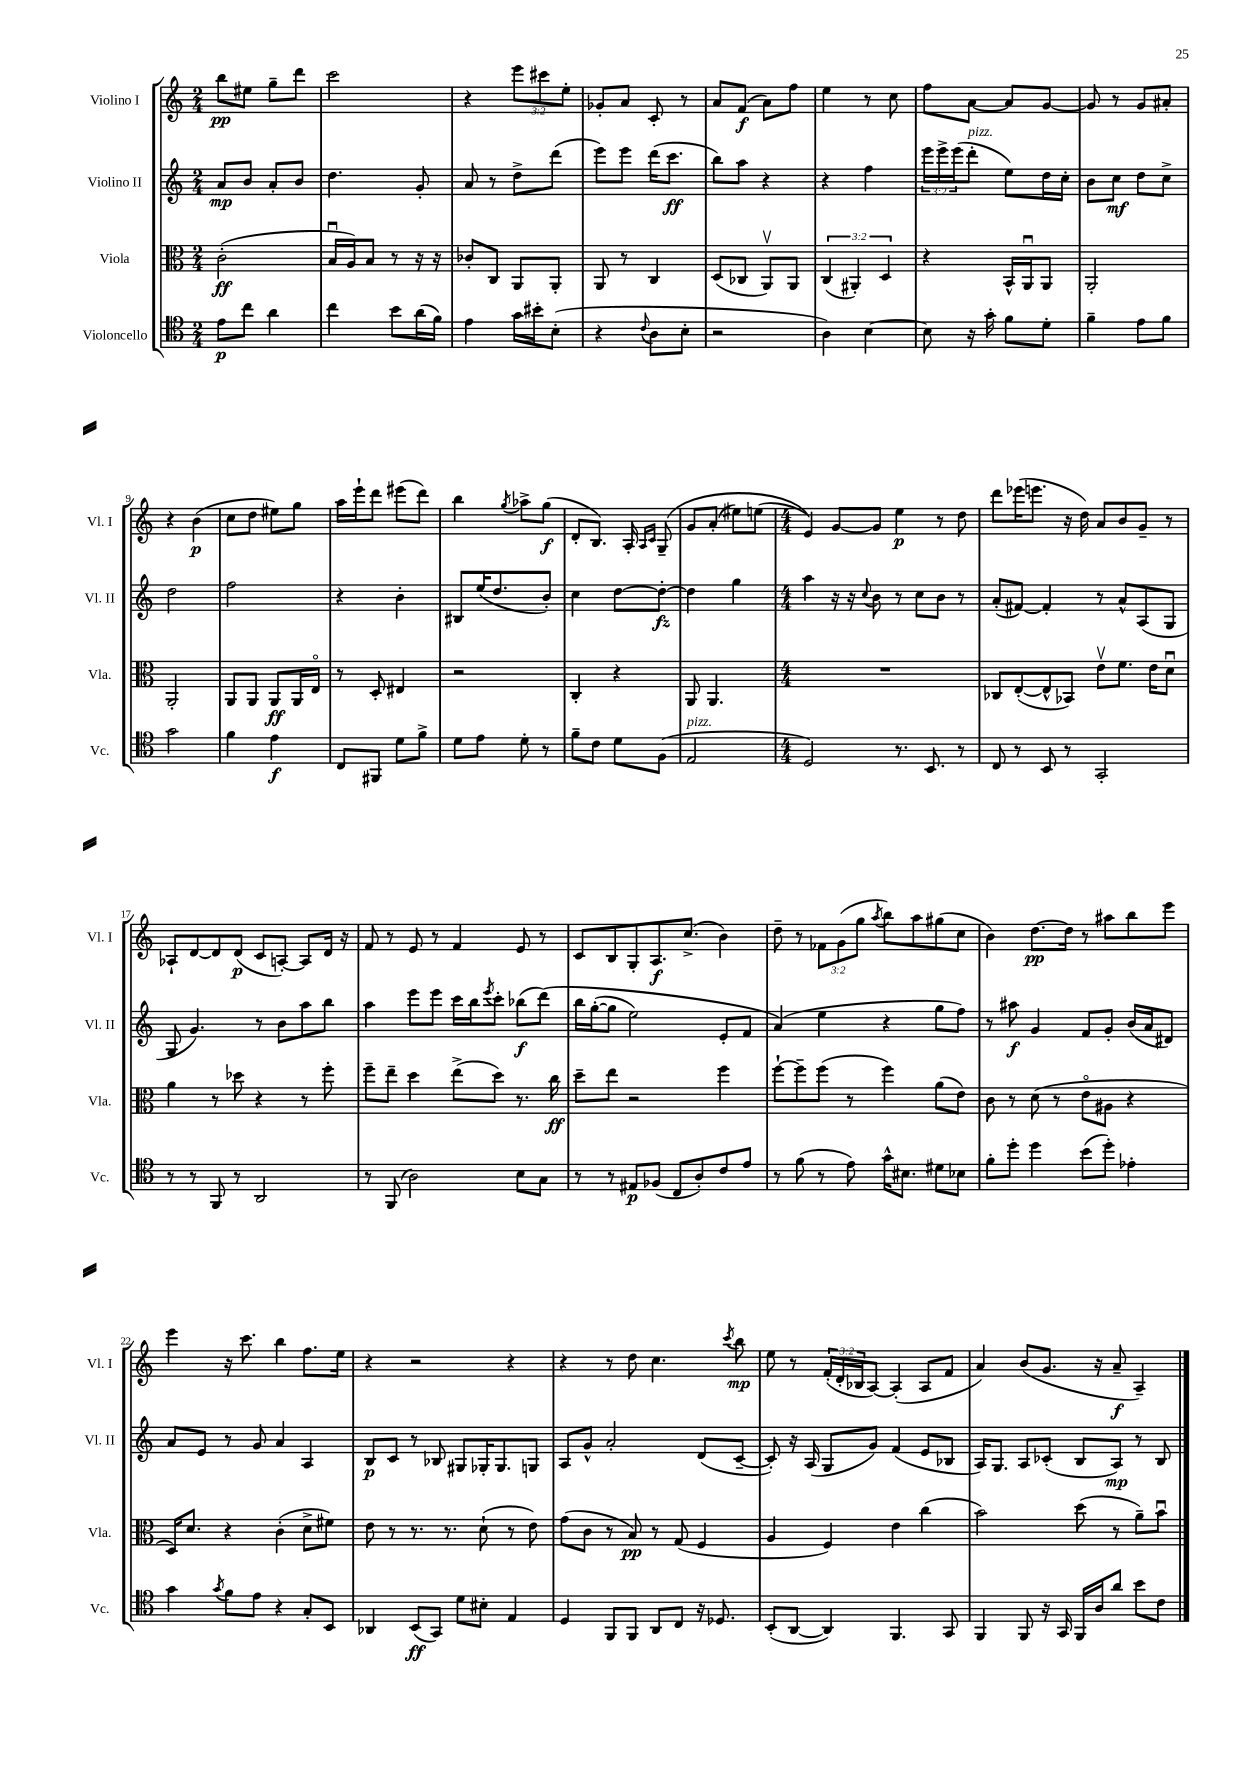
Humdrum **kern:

**kern	**kern	**kern	**kern
*staff4	*staff3	*staff2	*staff1
*clefC4	*clefC3	*clefG2	*clefG2
*k[]	*k[]	*k[]	*k[]
*M2/4	*M2/4	*M2/4	*M2/4
8e	(2c'	8a	8bb
8cc	.	8b	8ee#
4a	.	8a'	8gg~
.	.	8b	8ddd
=	=	=	=
4cc	16Bu	4.dd	2ccc
.	16A)	.	.
.	8B	.	.
8b	8r	.	.
(16a	16r	8g'	.
16f)	16r	.	.
=	=	=	=
4e	8c-'	8a	4r
.	8C	8r	.
16g	8AA	8dd^	12eee
16b#'	.	.	.
.	.	.	12ccc#
(8B'	8AA'	(8ddd	.
.	.	.	12ee'
=	=	=	=
4r	8AA	8eee)	8g-'
.	8r	8eee	8a
8qqc	.	.	.
8A	4C	(16ddd	8c'
.	.	8.ccc	.
8B'	.	.	8r
=	=	=	=
2r	(8D	8bb)	8a
.	8C-	8aa	(8f
.	8AAv)	4r	8a)
.	8AA	.	8ff
=	=	=	=
4A)	(6C	4r	4ee
.	6AA#')	.	.
[4B	.	4ff	8r
.	6D	.	.
.	.	.	8cc
=	=	=	=
8B]	4r	24eee	8ff
.	.	24eee^	.
.	.	(24eee	.
16r	.	8ddd'	[8a
16g'	.	.	.
8f	16BB^^	8ee)	8a]
.	16AAu	.	.
8d'	8AA	16dd	[8g
.	.	16cc'	.
=	=	=	=
4f~	2AA'	8b	8g]
.	.	8cc	8r
8e	.	8dd	8g
8f	.	8cc^	8a#'
=	=	=	=
2g	2AA'	2dd	4r
.	.	.	(4b
=	=	=	=
4f	8AA	2ff	8cc
.	8AA	.	8dd
4e	8AA	.	8ee#)
.	16AA	.	8gg
.	16Eo	.	.
=	=	=	=
8C	8r	4r	16aa
.	.	.	16eee`
8FF#	8D'	.	8ddd
8d	4E#	4b'	(8eee#
8f^	.	.	8ddd)
=	=	=	=
8d	2r	8B#	4bb
8e	.	(16ee	.
.	.	8.dd	.
.	.	.	8qgg
8d'	.	.	8aa-^
8r	.	8b')	(8gg
=	=	=	=
8f~	4C'	4cc	8d'
8c	.	.	8.B)
8d	4r	[8dd	.
.	.	.	16A'
.	.	.	16qqA
.	.	.	16qqc
(8F	.	8dd'_	&(8G~
=	=	=	=
2E	8AA	4dd]	8g
.	4.AA	.	(8a'
.	.	4gg	8ee#)
.	.	.	(8ee
=	=	=	=
*M4/4	*M4/4	*M4/4	*M4/4
2D)	1r	4aa	4e)&)
.	.	16r	[8g
.	.	16r	.
.	.	8qqcc	.
.	.	8b	8g]
8.r	.	8r	4ee
.	.	8cc	.
8.BB	.	.	.
.	.	8b	8r
8r	.	8r	8dd
=	=	=	=
8C	8C-	(8a'	8ddd
8r	([8E'	[8f#)	(16eee-
.	.	.	8.eee
8BB	8E^^]	4f#']	.
8r	8BB-)	.	16r
.	.	.	16dd)
2GG'	8ev	8r	8a
.	8.f	8a^^	8b
.	.	(8A	8g~
.	16e	.	.
.	8du	8G	8r
=	=	=	=
8r	4a	8G	8A-`
8r	.	4.g)	[8d
8FF	8r	.	8d]
8r	8dd-	.	(8d
2AA	4r	8r	8c
.	.	8b	[8A')
.	8r	8aa	8A]
.	8ff'	8bb	16d
.	.	.	16r
=	=	=	=
8r	8ff~	4aa	8f
(8FF	8ee~	.	8r
2A)	4dd	8eee	8e
.	.	8eee	8r
.	(8ee^	16ccc	4f
.	.	16bb	.
.	.	8qeee	.
.	8dd)	8ccc'	.
8B	8.r	(8bb-	8e
8G	.	&(8ddd)	8r
.	16cc	.	.
=	=	=	=
8r	8dd~	16bb	8c
.	.	([16gg'	.
8r	8ee	8gg]	8B
8E#	2r	2ee)	8G'
(8F-	.	.	8.A
8C	.	.	.
.	.	.	(8.cc^
8A')	.	.	.
8c	4ff	8e'	4b)
8e	.	8f	.
=	=	=	=
8r	[8ff`	(4a&)	8dd~
(8f	8ff~]	.	8r
8r	(8ff	4ee	12f-
.	.	.	(12g
8e)	8r	.	.
.	.	.	12gg
.	.	.	8qaa
16g^^	4ff)	4r	8bb)
8.B#	.	.	.
.	.	.	8aa
8d#	(8a	8gg	(8gg#
8B-	8e)	8ff)	8cc
=	=	=	=
8f'	8c	8r	4b)
8dd'	8r	8aa#	.
4dd	(8d	4g	[8.dd
.	8r	.	.
.	.	.	16dd]
(8b	8eo	8f	8r
8dd')	8A#	8g'	8aa#
4e-'	4r	(16b	8bb
.	.	16a	.
.	.	8d#)	8eee
=	=	=	=
4g	16D)	8a	4eee
.	8.d	.	.
.	.	8e	.
8qg	.	.	.
8f	4r	8r	16r
.	.	.	8.ccc
8e	.	8g	.
4r	(4c'	4a	4bb
8G'	8d^	4A	8.ff
8BB	8f#)	.	.
.	.	.	16ee
=	=	=	=
4AA-	8e	8B	4r
.	8r	8c	.
(8BB	8.r	8r	2r
8GG)	.	8B-	.
.	8.r	.	.
8d	.	8G#	.
8B#'	(8d`	16G-'	.
.	.	8.G-	.
4E	8r	.	4r
.	8e)	8G	.
=	=	=	=
4D	(8g	8A	4r
.	8c	8g^^	.
8FF	8r	2a'	8r
8FF	8B)	.	8dd
8AA	8r	.	4.cc
8C	(8G	.	.
16r	4F	(8d	.
8.D-	.	.	.
.	.	.	8qccc
.	.	[8c~	8bb
=	=	=	=
(8BB'	4A	8c'])	8ee
[8AA	.	16r	8r
.	.	(16A	.
4AA])	4F)	8G	(24f'
.	.	.	24d'
.	.	.	24B-
.	.	8g)	[8A)
4.FF	4e	(4f	(4A']
.	(4cc	8e	8A
8GG	.	8B-	8f
=	=	=	=
4FF	2b)	16A)	4a)
.	.	8.G	.
8FF	.	8A	(8b
16r	.	(8c-'	8.g
16GG	.	.	.
16FF	(8dd	8B	.
16A	.	.	16r
8a	8r	8A)	8a~
8b	8a~)	8r	4A~)
8c	8bu	8B	.
==	==	==	==
*-	*-	*-	*-
